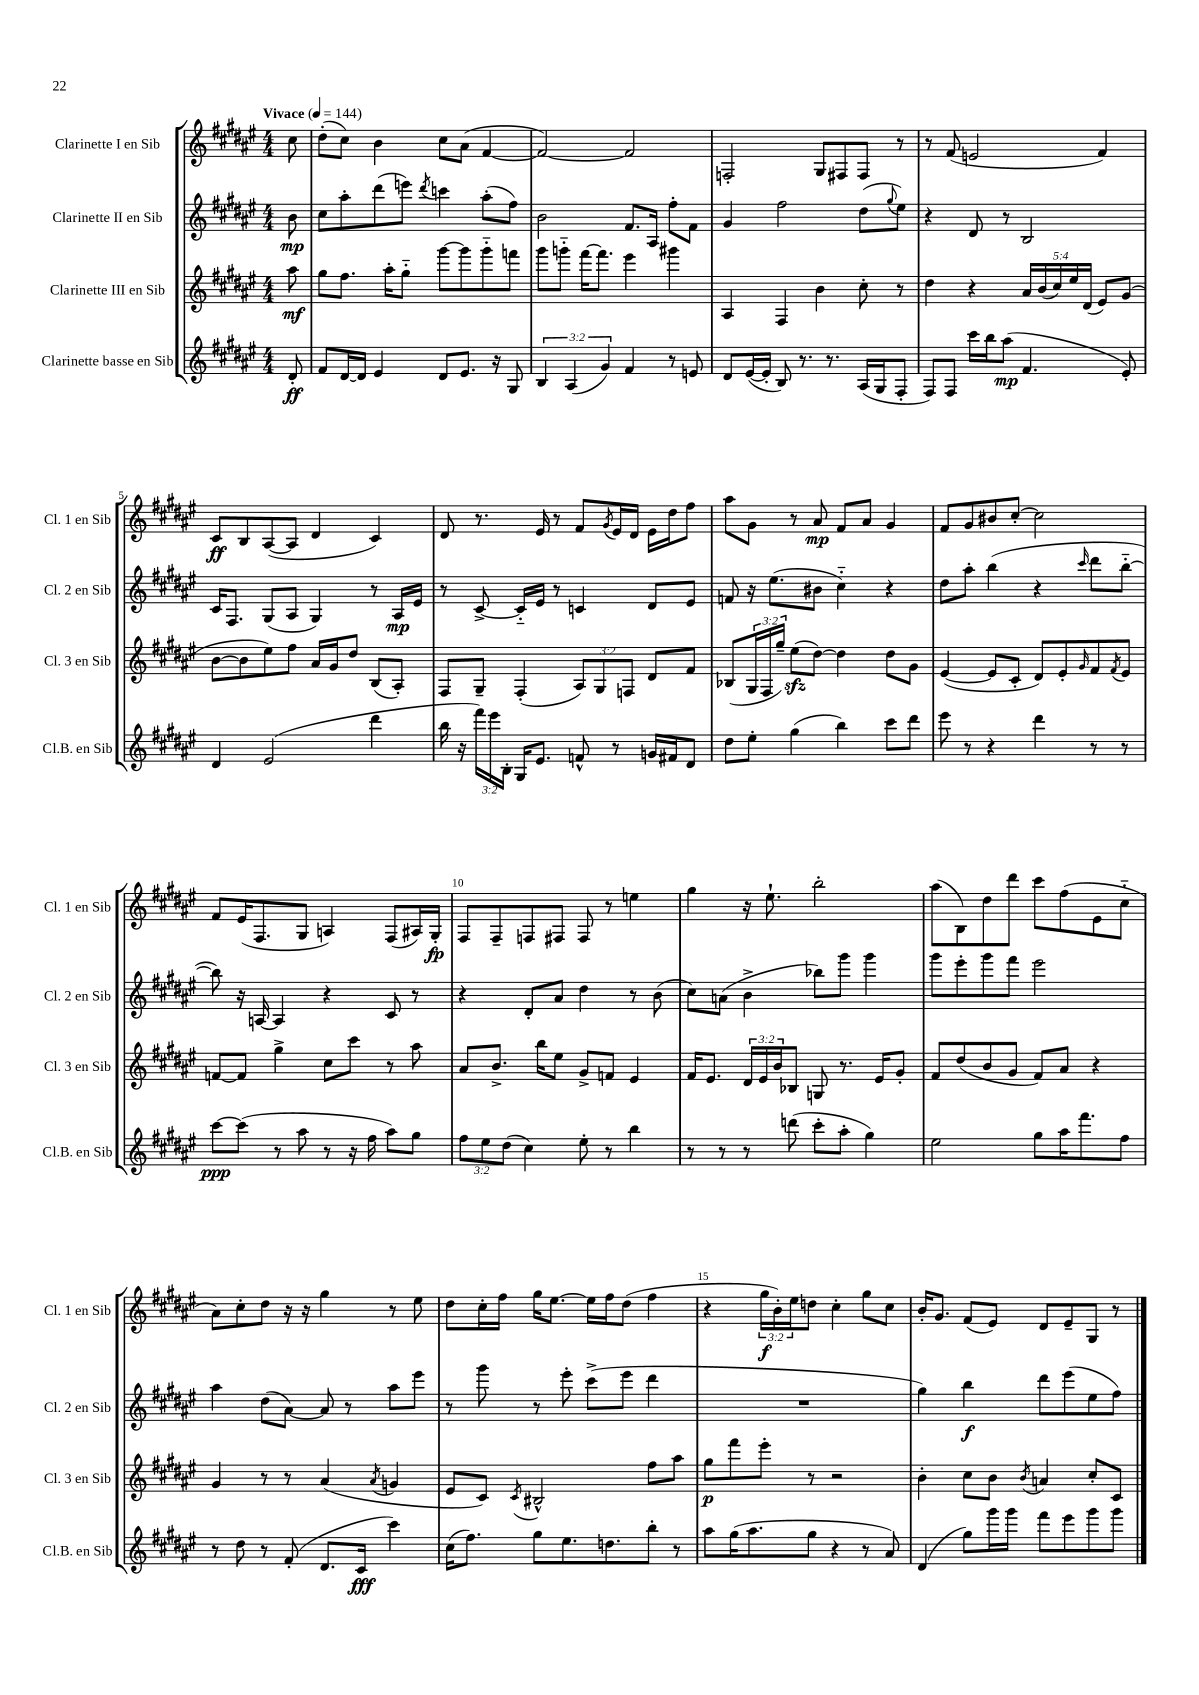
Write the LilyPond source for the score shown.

<<
\new StaffGroup <<
\new Staff = "s0" \with { instrumentName = "Clarinette I en Sib" shortInstrumentName = "Cl. 1 en Sib" } {
    \clef treble \key fis \major \numericTimeSignature \time 4/4 \override Staff.TupletNumber.text = #tuplet-number::calc-fraction-text \partial 8 \tempo "Vivace" 4 = 144
    cis''8 |
    dis''8-.( cis''8) b'4 cis''8 ais'8( fis'4~ |
    fis'2~) fis'2 |
    f2-. gis8 fis8 fis8 r8 |
    r8 fis'8( e'2 fis'4) |
    cis'8\ff b8 ais8~( ais8 dis'4 cis'4) |
    dis'8 r8. eis'16 r8 fis'8 \acciaccatura { gis'8 } eis'16 dis'16 eis'16 dis''16 fis''8 |
    ais''8 gis'8 r8 ais'8\mp fis'8 ais'8 gis'4 |
    fis'8 gis'8 bis'8 cis''8~-. cis''2 |
    fis'8 eis'16( fis8. gis8 a4) fis8( ais16) gis16-.\fp |
    fis8 fis8-- f8 fis8 fis8 r8 e''4 |
    gis''4 r16 eis''8.-! b''2-. |
    ais''8( b8) dis''8 dis'''8 cis'''8 fis''8( eis'8 cis''8-_ |
    ais'8) cis''8-. dis''8 r16 r16 gis''4 r8 eis''8 |
    dis''8 cis''16-. fis''16 gis''16 eis''8.~ eis''16 fis''16 dis''8( fis''4 |
    r4 \tuplet 3/2 { gis''16\f b'16-.) eis''16 } d''8 cis''4-. gis''8 cis''8 |
    b'16-. gis'8. fis'8( eis'8) dis'8 eis'8-- gis8 r8 \bar "|." |
}
\new Staff = "s1" \with { instrumentName = "Clarinette II en Sib" shortInstrumentName = "Cl. 2 en Sib" } {
    \clef treble \key fis \major \numericTimeSignature \time 4/4 \partial 8
    b'8\mp |
    cis''8 ais''8-. dis'''8( e'''8) \acciaccatura { dis'''8 } c'''4 ais''8-.( fis''8) |
    b'2 fis'8. ais16 fis''8-. fis'8 |
    gis'4 fis''2 dis''8( \appoggiatura { gis''8 } eis''8) |
    r4 dis'8 r8 b2 |
    cis'16 fis8. gis8( ais8 gis4) r8 ais16\mp eis'16 |
    r8 cis'8~-> cis'16-_ eis'16 r8 c'4 dis'8 eis'8 |
    f'8 r16 eis''8.( bis'8 cis''4-_) r4 |
    dis''8 ais''8-. b''4( r4 \grace { cis'''16 } dis'''8 b''8~-_ |
    b''8) r16 a16~ a4 r4 cis'8 r8 |
    r4 dis'8-. ais'8 dis''4 r8 b'8( |
    cis''8) a'8( b'4-> bes''8) gis'''8 gis'''4 |
    gis'''8 eis'''8-. gis'''8 fis'''8 eis'''2 |
    ais''4 dis''8( ais'8~) ais'8 r8 ais''8 eis'''8 |
    r8 gis'''8 r8 eis'''8-. cis'''8->( eis'''8 dis'''4 |
    R1 |
    gis''4) b''4\f dis'''8 eis'''8( eis''8 fis''8) \bar "|." |
}
\new Staff = "s2" \with { instrumentName = "Clarinette III en Sib" shortInstrumentName = "Cl. 3 en Sib" } {
    \clef treble \key fis \major \numericTimeSignature \time 4/4 \override Staff.TupletNumber.text = #tuplet-number::calc-fraction-text \partial 8
    ais''8\mf |
    gis''8 fis''8. ais''16-. gis''8-_ gis'''8~ gis'''8 gis'''8-_ f'''8 |
    gis'''8 g'''8-_ fis'''16~ fis'''8. eis'''4 gis'''4 |
    ais4 fis4 b'4 cis''8-. r8 |
    dis''4 r4 \tuplet 5/4 { ais'16 b'16( cis''16) eis''16 dis'16( } eis'8) gis'8( |
    b'8~ b'8 eis''8) fis''8 ais'16 gis'16 dis''8 b8( ais8-.) |
    fis8 gis8-- fis4-.( \tuplet 3/2 { ais8) gis8 f8 } dis'8 fis'8 |
    bes8( \tuplet 3/2 { gis16 fis16 gis''16--) } eis''8\sfz( dis''8~) dis''4 dis''8 gis'8 |
    eis'4~( eis'8 cis'8-. dis'8) eis'8-. \grace { gis'16 } fis'8 \acciaccatura { fis'8 } eis'8 |
    f'8~ f'8 gis''4-> cis''8 cis'''8 r8 ais''8 |
    ais'8 b'8.-> b''16 eis''8 gis'8-> f'8 eis'4 |
    fis'16 eis'8. \tuplet 3/2 { dis'16 eis'16 b'16 } bes8 g8 r8. eis'16 gis'8-. |
    fis'8 dis''8( b'8 gis'8 fis'8) ais'8 r4 |
    gis'4 r8 r8 ais'4( \acciaccatura { ais'8 } g'4 |
    eis'8 cis'8) \acciaccatura { cis'8 } bis2-^ fis''8 ais''8 |
    gis''8\p fis'''8 eis'''8-. r8 r2 |
    b'4-. cis''8 b'8 \acciaccatura { b'8 } a'4 cis''8-. cis'8 \bar "|." |
}
\new Staff = "s3" \with { instrumentName = "Clarinette basse en Sib" shortInstrumentName = "Cl.B. en Sib" } {
    \clef treble \key fis \major \numericTimeSignature \time 4/4 \override Staff.TupletNumber.text = #tuplet-number::calc-fraction-text \partial 8
    dis'8-.\ff |
    fis'8 dis'16~ dis'16 eis'4 dis'8 eis'8. r16 gis8 |
    \tuplet 3/2 { b4 ais4( gis'4) } fis'4 r8 e'8 |
    dis'8 eis'16~( eis'16-. b8) r8. r8. ais16( gis16 fis8-. |
    fis8) fis8 cis'''16 b''16 ais''8\mp( fis'4. eis'8-.) |
    dis'4 eis'2( dis'''4 |
    b''16 r16 \tuplet 3/2 { fis'''16) eis'''16 b16-. } gis16 eis'8. f'8-^ r8 g'16 fis'16 dis'8 |
    dis''8 eis''8-. gis''4( b''4) cis'''8 dis'''8 |
    eis'''8 r8 r4 dis'''4 r8 r8 |
    cis'''8~\ppp cis'''8( r8 ais''8 r8 r16 fis''16 ais''8) gis''8 |
    \tuplet 3/2 { fis''8 eis''8 dis''8( } cis''4) eis''8-. r8 b''4 |
    r8 r8 r8 d'''8( cis'''8-. ais''8-. gis''4) |
    eis''2 gis''8 ais''16 fis'''8. fis''8 |
    r8 dis''8 r8 fis'8-.( dis'8. cis'16\fff cis'''4) |
    cis''16( fis''8.) gis''8 eis''8. d''8. b''8-. r8 |
    ais''8 gis''16( ais''8. gis''8 r4 r8 ais'8) |
    dis'4( gis''8) gis'''16 gis'''16 fis'''8 eis'''8 gis'''8 gis'''8 \bar "|." |
}
>>
>>
\layout { \context { \Score \override BarNumber.break-visibility = ##(#f #t #t) barNumberVisibility = #(every-nth-bar-number-visible 5) } }
